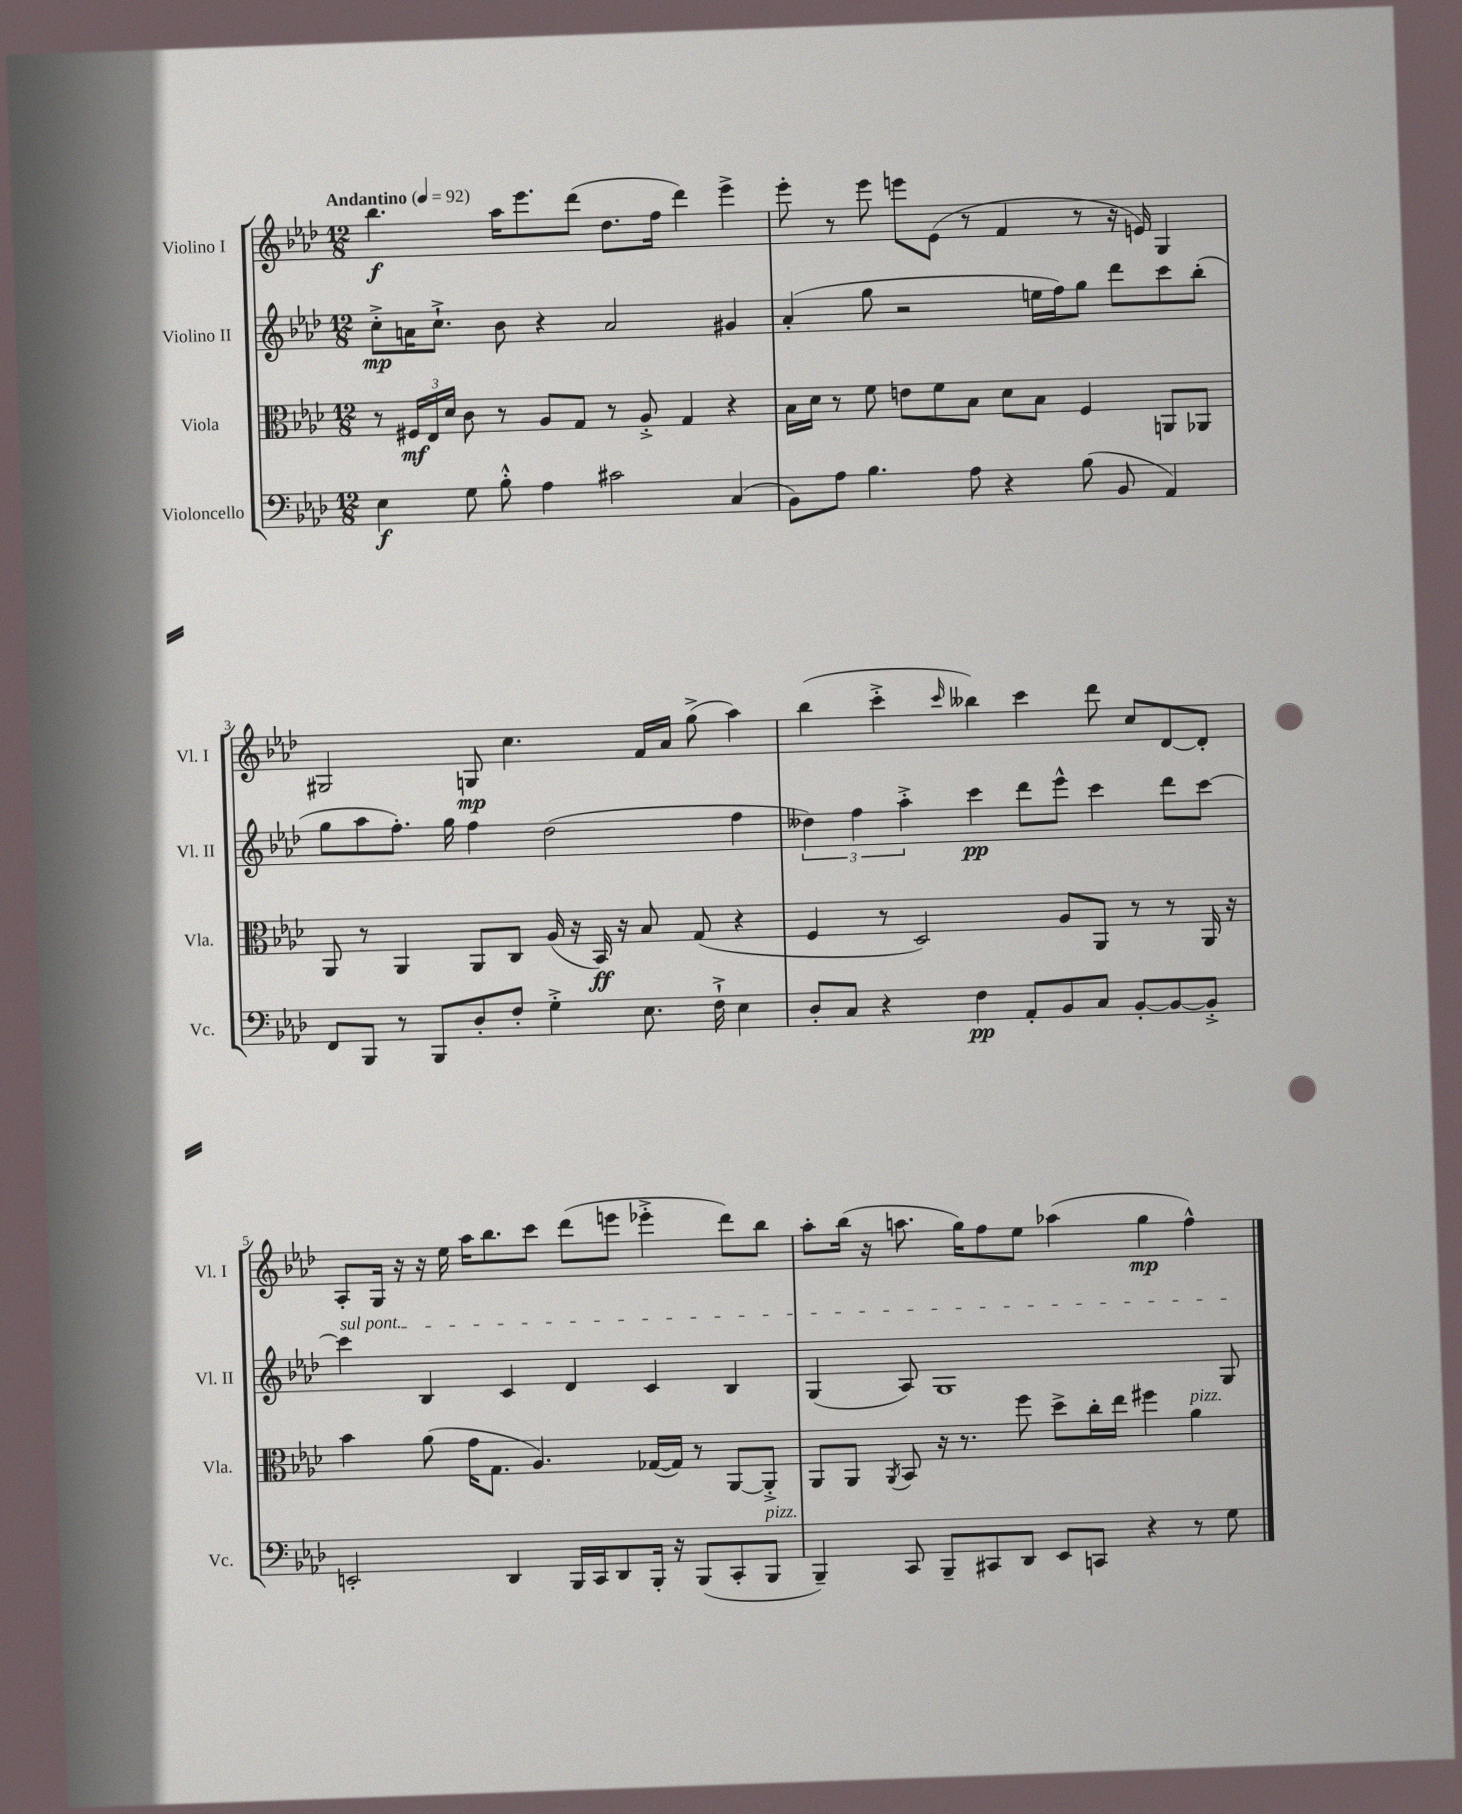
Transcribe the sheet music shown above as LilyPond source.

<<
\new StaffGroup <<
\new Staff = "s0" \with { instrumentName = "Violino I" shortInstrumentName = "Vl. I" } {
    \clef treble \key aes \major \numericTimeSignature \time 12/8 \tempo "Andantino" 4 = 92
    \autoBeamOff bes''4.\f aes''16[ ees'''8. des'''8]( des''8.[ f''16] des'''4) ees'''4-> |
    ees'''8-. r8 ees'''8 e'''8[ ees'8]( r8 f'4 r8 r16 e'16) g4 |
    gis2 g8\mp c''4. f'16[ aes'16] g''8->( aes''4) |
    bes''4( c'''4-.-> \grace { c'''16 } beses''4) c'''4 des'''8 c''8[ des'8~ des'8]-. |
    aes8[-. g16] r16 r16 ees''16 aes''16[ bes''8. c'''8] des'''8[( e'''8] ees'''4-.-> des'''8[) bes''8] |
    aes''8[-. bes''16]( r16 a''8. g''16[) f''8 ees''8] aes''4( g''4\mp f''4-^) \bar "|." |
}
\new Staff = "s1" \with { instrumentName = "Violino II" shortInstrumentName = "Vl. II" } {
    \clef treble \key aes \major \numericTimeSignature \time 12/8
    \autoBeamOff c''8[-.->\mp a'16 c''8.]-!-> bes'8 r4 a'2 gis'4 |
    aes'4-.( g''8 r2 e''16[ f''16) g''8] des'''8[ c'''8 bes''8]-.( |
    g''8[ aes''8 f''8.]-.) g''16 f''4 des''2( f''4 |
    \tuplet 3/2 { deses''4) f''4 aes''4-.-> } c'''4\pp des'''8[ ees'''8]-^ c'''4 des'''8[ c'''8]~ |
    \once \override TextSpanner.bound-details.left.text = \markup { \italic "sul pont." } c'''4\startTextSpan bes4 c'4 des'4 c'4 bes4 |
    g4( aes8) g1 g8\stopTextSpan \bar "|." |
}
\new Staff = "s2" \with { instrumentName = "Viola" shortInstrumentName = "Vla." } {
    \clef alto \key aes \major \numericTimeSignature \time 12/8
    \autoBeamOff r8 \tuplet 3/2 { fis16[\mf ees16 des'16] } c'8 r8 aes8[ g8] r8 aes8-.-> g4 r4 |
    bes16[ des'16] r8 f'8 e'8[ f'8 bes8] des'8[ bes8] f4 a,8[ aes,8] |
    aes,8 r8 aes,4 aes,8[ c8] aes16( r16 bes,16\ff) r16 bes8 g8( r4 |
    f4 r8 des2) aes8[ aes,8] r8 r8 aes,16 r16 |
    bes'4 aes'8( g'16[ g8.] aes4.) ges16[~( ges16]) r8 aes,8[~ aes,8]-.-> |
    aes,8[ aes,8] \acciaccatura { aes,8 } bes,8 r16 r8. f''8 des''8[-> c''16-. ees''16] fis''4 aes'4^\markup { \italic "pizz." } \bar "|." |
}
\new Staff = "s3" \with { instrumentName = "Violoncello" shortInstrumentName = "Vc." } {
    \clef bass \key aes \major \numericTimeSignature \time 12/8
    \autoBeamOff ees4\f g8 bes8-.-^ aes4 cis'2 c4( |
    bes,8[) aes8] bes4. aes8 r4 bes8( bes,8 aes,4) |
    f,8[ bes,,8] r8 bes,,8[ des8-. f8]-. g4-.-> ees8. f16-!-> ees4 |
    des8[-. c8] r4 f4\pp aes,8[-. bes,8 c8] bes,8[~-. bes,8~ bes,8]-.-> |
    e,2-. des,4 bes,,16[ c,16 des,8 bes,,16]-. r16 bes,,8[( c,8-. bes,,8]^\markup { \italic "pizz." } |
    bes,,4--) c,8 bes,,8[-- cis,8 des,8] ees,8[ c,8] r4 r8 g8 \bar "|." |
}
>>
>>
